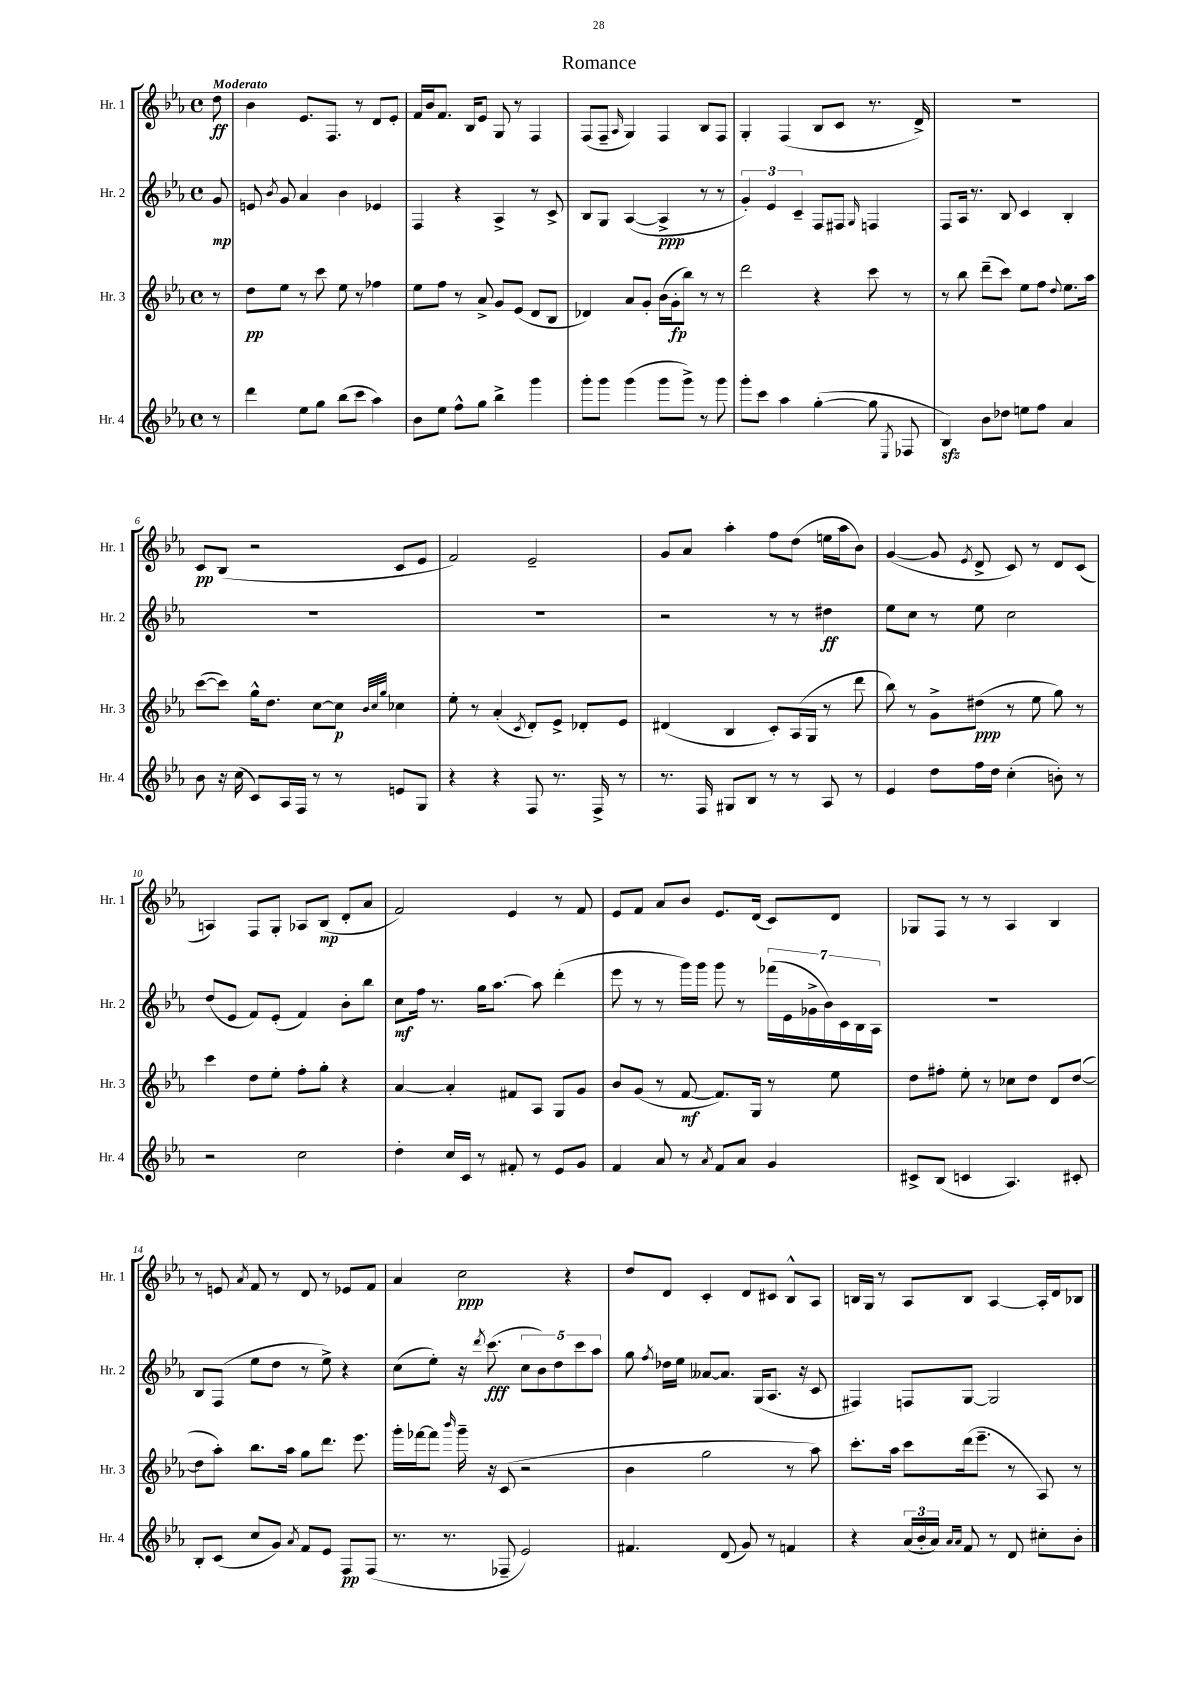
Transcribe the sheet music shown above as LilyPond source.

\header { title = "Romance" }
<<
\new StaffGroup <<
\new Staff = "s0" \with { instrumentName = "Hr. 1" shortInstrumentName = "Hr. 1" } {
    \clef treble \key ees \major \defaultTimeSignature \time 4/4 \partial 8 \tempo "Moderato"
    \autoBeamOff d''8\ff |
    bes'4 ees'8.[ f8.] r8 d'8[ ees'8]-. |
    f'16[ bes'16 f'8.] bes16[ ees'8] g8 r8 f4 |
    f8[( f8]-- \grace { aes16 } g4) f4 bes8[ f8] |
    g4-. f4( bes8[ c'8] r8. d'16->) |
    R1 |
    c'8[\pp bes8]( r2 c'8[ ees'8] |
    f'2) ees'2-- |
    g'8[ aes'8] aes''4-. f''8[ d''8]( e''16[ aes''16 bes'8]) |
    g'4~( g'8 \acciaccatura { ees'8 } d'8-> c'8) r8 d'8[ c'8]( |
    a4) f8[ g8]-. aes8[ bes8]\mp( d'8[-. aes'8] |
    f'2) ees'4 r8 f'8 |
    ees'8[ f'8] aes'8[ bes'8] ees'8.[ d'16]( c'8[) d'8] |
    ges8[ f8] r8 r8 aes4 bes4 |
    r8 e'8 \acciaccatura { aes'8 } f'8 r8 d'8 r8 ees'8[ f'8] |
    aes'4 c''2\ppp r4 |
    d''8[ d'8] c'4-. d'8[ cis'8] bes8[-^ aes8] |
    b16[ g16] r8 aes8[ b8] aes4~ aes16[-. d'16 bes8] \bar "|." |
}
\new Staff = "s1" \with { instrumentName = "Hr. 2" shortInstrumentName = "Hr. 2" } {
    \clef treble \key ees \major \defaultTimeSignature \time 4/4 \partial 8
    \autoBeamOff g'8\mp |
    e'8 \acciaccatura { bes'8 } g'8 aes'4 bes'4 ees'4 |
    f4 r4 aes4-> r8 c'8-> |
    bes8[ g8] aes4~( aes4->\ppp r8 r8 |
    \tuplet 3/2 { g'4-.) ees'4 c'4-- } f8[ fis8] \grace { g16 } f4 |
    f8[ aes16] r8. bes8 c'4 bes4-. |
    R1 |
    R1 |
    r2 r8 r8 dis''4\ff |
    ees''8[ c''8] r8 ees''8 c''2 |
    d''8[( ees'8] f'8[) ees'8]-.( f'4) bes'8[-. bes''8] |
    c''8[\mf f''16] r8. g''16[ aes''8.]~ aes''8 d'''4-.( |
    ees'''8 r8 r8 g'''16[) g'''16] g'''8 r8 \tuplet 7/4 { fes'''16[( ees'16 ges'16-> bes'16) c'16 bes16 aes16] } |
    R1 |
    bes8[ f8]( ees''8[ d''8] r8 ees''8->) r4 |
    c''8[( ees''8]-.) r16 \acciaccatura { d'''8 } c'''8.\fff( \tuplet 5/4 { c''8[ bes'8) d''8 c'''8 aes''8] } |
    g''8 \acciaccatura { f''8 } des''16[ ees''16] aeses'8[~ aeses'8.] g16[( aes8.] r16 c'8 |
    fis4) f8[ g8]~ g2 \bar "|." |
}
\new Staff = "s2" \with { instrumentName = "Hr. 3" shortInstrumentName = "Hr. 3" } {
    \clef treble \key ees \major \defaultTimeSignature \time 4/4 \partial 8
    \autoBeamOff r8 |
    d''8[\pp ees''8] r8 c'''8 ees''8 r8 fes''4 |
    ees''8[ f''8] r8 aes'8-> g'8[ ees'8]( d'8[ bes8] |
    des'4) aes'8[ g'8]-. bes'16[( g'16-.\fp bes''8]) r8 r8 |
    d'''2 r4 c'''8 r8 |
    r8 bes''8 d'''8[--( c'''8]) ees''8[ f''8] \appoggiatura { d''8 } ees''8.[ aes''16] |
    c'''8[~( c'''8]) g''16[-^ d''8.] c''8[~ c''8]\p \grace { bes'32[ c''32 g''32] } ces''4 |
    ees''8-. r8 aes'4-.( \acciaccatura { c'8 } d'8[-.) ees'8]-> des'8[-. ees'8] |
    dis'4( bes4 c'8[-.) aes16( g16] r8 d'''8 |
    bes''8) r8 g'8[-> dis''8]\ppp( r8 ees''8 g''8) r8 |
    c'''4 d''8[ ees''8]-. f''8[-. g''8]-. r4 |
    aes'4~ aes'4-. fis'8[ aes8] g8[ g'8] |
    bes'8[ g'8]( r8 f'8~\mf f'8.[) g16] r8 ees''8 |
    d''8[ fis''8]-. ees''8-. r8 ces''8[ d''8] d'8[ d''8]~( |
    d''8[ aes''8]-.) bes''8.[ aes''16] g''8[ d'''8.] ees'''8. |
    g'''16[-. fes'''16~ fes'''8] \grace { bes'''16 } g'''16-- r16 c'8( r2 |
    bes'4 g''2 r8 aes''8) |
    c'''8.[-. aes''16] c'''8[ d'''16( ees'''8.]-- r8 aes8) r8 \bar "|." |
}
\new Staff = "s3" \with { instrumentName = "Hr. 4" shortInstrumentName = "Hr. 4" } {
    \clef treble \key ees \major \defaultTimeSignature \time 4/4 \partial 8
    \autoBeamOff r8 |
    d'''4 ees''8[ g''8] bes''8[( c'''8] aes''4) |
    bes'8[ ees''8] f''8[-^ g''8] bes''4-> g'''4 |
    g'''8[-. g'''8] g'''4( g'''8[ g'''8]->) r8 g'''8 |
    g'''8[-. c'''8] aes''4 g''4~-.( g''8 \acciaccatura { ees8 } fes8 |
    bes4\sfz) bes'8[ des''8] e''8[ f''8] aes'4 |
    bes'8 r16 c''16( c'8[) aes16 f16] r8 r8 e'8[ g8] |
    r4 r4 f8 r8. f16-> r8 |
    r8. f16 gis8[ bes8] r8 r8 aes8 r8 |
    ees'4 d''8[ f''16 d''16] c''4-.( b'8-.) r8 |
    r2 c''2 |
    d''4-. c''16[ c'16] r8 fis'8-. r8 ees'8[ g'8] |
    f'4 aes'8 r8 \acciaccatura { aes'8 } f'8[ aes'8] g'4 |
    cis'8[-> bes8]( c'4 aes4.) cis'8-. |
    bes8[-. c'8]( c''8[ g'8]) \acciaccatura { aes'8 } f'8[ ees'8] f8[\pp f8]( |
    r8. r8. fes8-- ees'2) |
    fis'4. d'8( g'8) r8 f'4 |
    r4 \tuplet 3/2 { aes'16[( bes'16-. aes'16]) } \grace { aes'16[ aes'16] } f'8 r8 d'8 cis''8[-. bes'8]-. \bar "|." |
}
>>
>>
